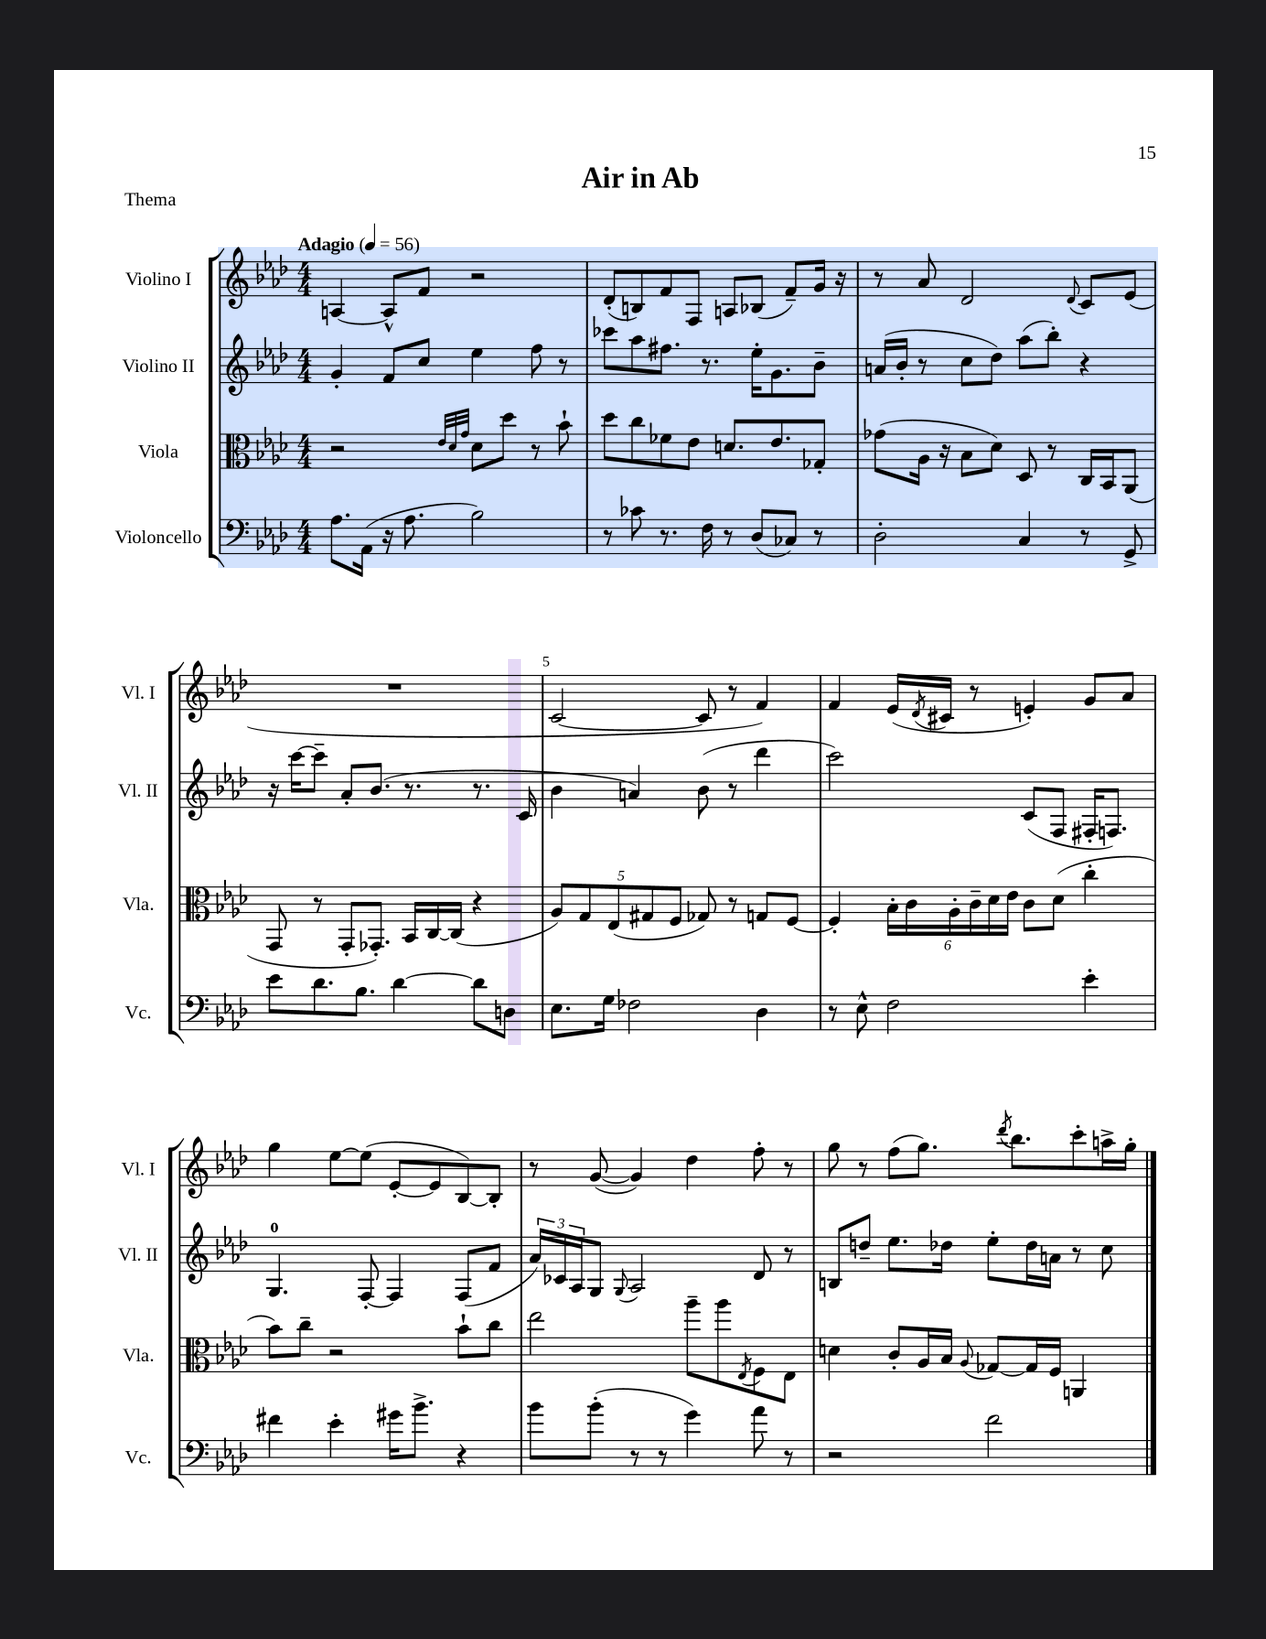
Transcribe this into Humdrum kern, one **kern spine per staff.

**kern	**kern	**kern	**kern
*staff4	*staff3	*staff2	*staff1
*clefF4	*clefC3	*clefG2	*clefG2
*k[b-e-a-d-]	*k[b-e-a-d-]	*k[b-e-a-d-]	*k[b-e-a-d-]
*M4/4	*M4/4	*M4/4	*M4/4
*MM56	*MM56	*MM56	*MM56
8.A-	2r	4g'	[4A
(16AA-	.	.	.
16r	.	8f	8A^^]
8.A-	.	.	.
.	.	8cc	8f
.	32qqe-	.	.
.	32qqd-	.	.
.	32qqg	.	.
2B-)	8d-	4ee-	2r
.	8dd-	.	.
.	8r	8ff	.
.	8b-`	8r	.
=	=	=	=
8r	8dd-	8ccc-	(8d-'
8c-	8cc	8aa-	8B)
8.r	8f-	8.ff#	8f
.	8e-	.	8F
16F	.	8.r	.
8r	8.d	.	8A
(8D-	.	16ee-'	(8B-
.	8.e-	8.g	.
8C-)	.	.	8f~)
8r	8G-'	8b-~	16g
.	.	.	16r
=	=	=	=
2D-'	(8g-	(16a	8r
.	.	16b-'	.
.	16A-	8r	8a-
.	16r	.	.
.	8B-	8cc	2d-
.	8d-)	8dd-)	.
4C	8D-	(8aa-	.
.	8r	8bb-')	.
.	.	.	8qqd-
8r	16C	4r	8c
.	16BB-	.	.
8GG^	(8AA-	.	(8e-
=	=	=	=
8e-	8GG	16r	1r
.	.	[16ccc	.
8.d-	8r	8ccc~]	.
.	8GG'	8a-'	.
8.B-	.	.	.
.	8.GG-')	(8.b-	.
[4d-	.	.	.
.	16BB-	8.r	.
.	[16C	.	.
.	(16C]	.	.
8d-]	4r	8.r	.
8D	.	.	.
.	.	16c	.
=	=	=	=
8.E-	10A-)	4b-	[2c
.	10G	.	.
16G	.	.	.
.	(10E-	.	.
2F-	.	4a)	.
.	10G#	.	.
.	10F	.	.
.	8G-)	(8b-	8c]
.	8r	8r	8r
4D-	8G	4ddd-	4f)
.	[8F	.	.
=	=	=	=
8r	4F']	2ccc)	4f
8E-^^	.	.	.
2F	24B-'	.	(16e-
.	24c	.	.
.	.	.	8qd-
.	.	.	16c#
.	24A-'	.	.
.	24c~	.	8r
.	24d-	.	.
.	24e-	.	.
.	8c	(8c	4e')
.	(8d-	8F	.
4e-'	4cc'	16F#'	8g
.	.	8.F)	.
.	.	.	8a-
=	=	=	=
4f#	8b-)	4.G	4gg
.	8cc~	.	.
4e-'	2r	.	[8ee-
.	.	[8F'	(8ee-]
16g#	.	4F]	[8e-'
8.b-^	.	.	.
.	.	.	8e-]
4r	8b-`	(8F	[8B-)
.	8cc	8f	8B-']
=	=	=	=
8b-	2ee-	24a-)	8r
.	.	24c-	.
.	.	24A-	.
(8b-'	.	8G	([8g
.	.	8qqG	.
8r	.	2A-	4g])
8r	.	.	.
4g)	8aa-~	.	4dd-
.	8aa-	.	.
.	8qE-	.	.
8a-	8F	8d-	8ff'
8r	8E-	8r	8r
=	=	=	=
2r	4d	8B	8gg
.	.	8dd~	8r
.	8c'	8.ee-	(8ff
.	16A-	.	8.gg)
.	16B-	16dd-	.
.	8qqA-	.	.
2f	[8G-	8ee-'	.
.	.	.	8qddd-
.	.	.	8.bb-
.	16G-]	16dd-	.
.	16F	16a	.
.	4AA	8r	8ccc'
.	.	8cc	16aa^
.	.	.	16gg'
==	==	==	==
*-	*-	*-	*-
